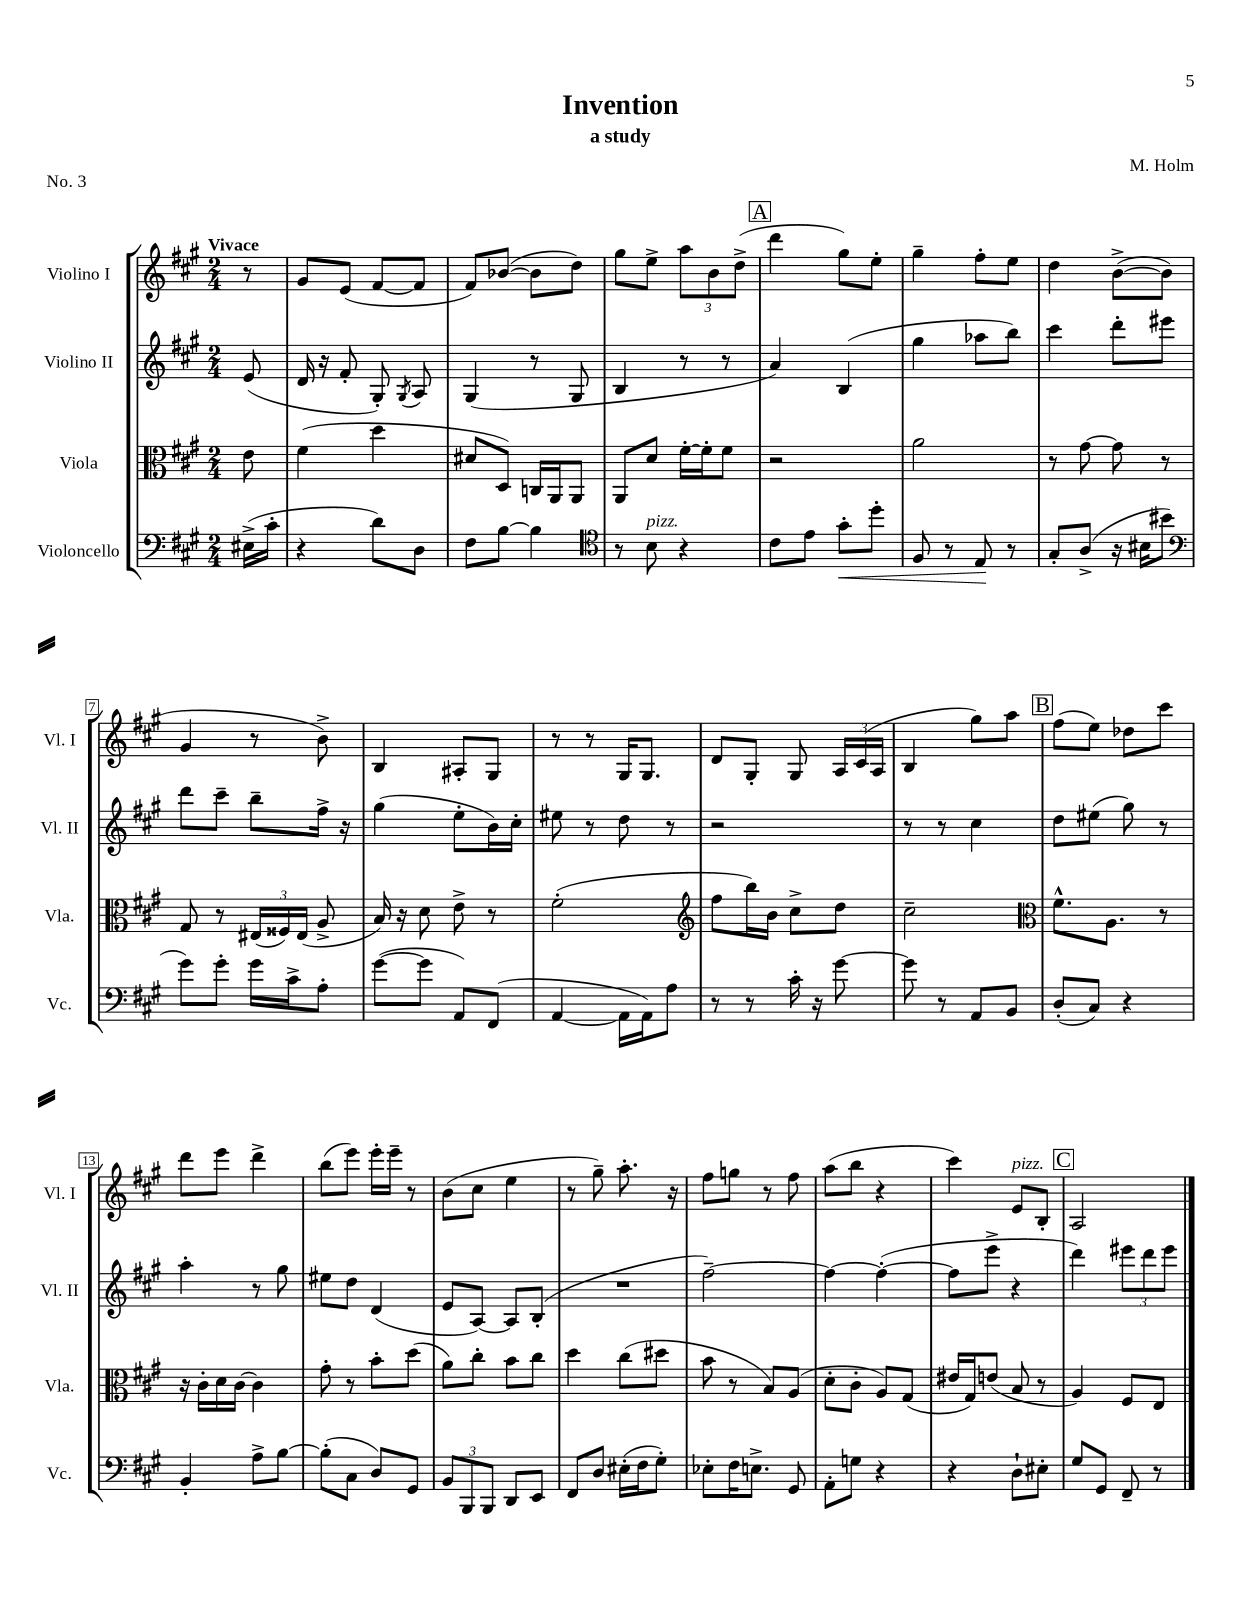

**kern	**dynam	**kern	**kern	**kern
*part4	*part4	*part3	*part2	*part1
*staff4	*staff4	*staff3	*staff2	*staff1
*I"Violoncello	*	*I"Viola	*I"Violino II	*I"Violino I
*I'Vc.	*	*I'Vla.	*I'Vl. II	*I'Vl. I
*clefF4	*	*clefC3	*clefG2	*clefG2
*k[f#c#g#]	*	*k[f#c#g#]	*k[f#c#g#]	*k[f#c#g#]
*M2/4	*	*M2/4	*M2/4	*M2/4
=	=	=	=	=
!	!	!	!	!LO:TX:a:B:t=Vivace
(16E#X^\LL	.	8e\	(8e/	8r
16c#'\JJ	.	.	.	.
=1	=1	=1	=1	=1
4r	.	(4f#\	16d/	8g#/L
.	.	.	16r	.
.	.	.	8f#'/	(8e/J
8d\L)	.	4dd\	8G#'/)	[8f#/L
.	.	.	8qG#/	.
8D\J	.	.	8A/	8f#/J]
=2	=2	=2	=2	=2
8F#\L	.	8d#X/L	(4G#/	8f#/L)
[8B\J	.	8D/J)	.	([8b-X/J
4B\]	.	16Cn/LL	8r	8b-\L]
.	.	16AA/J	.	.
.	.	8AA/J	8G#/	8dd\J)
=3	=3	=3	=3	=3
*clefC4	*	*	*	*
8r	.	8AA/L	4B/	8gg#\L
!LO:TX:a:i:t=pizz.	!	!	!	!
8B\	.	8d/J	.	8ee^\J
4r	.	[16f#'\LL	8r	12aa\L
.	.	16f#'\J]	.	.
.	.	.	.	12b\
.	.	8f#\J	8r	.
.	.	.	.	(12dd^\J
!!LO:REH:place=s1:t=A
=4	=4	=4	=4	=4
8c#\L	.	2r	4a/)	4ddd\
8e\J	.	.	.	.
!	!LO:HP:b	!	!	!
8g#'\L	<	.	(4B/	8gg#\L)
8dd'\J	.	.	.	8ee'\J
=5	=5	=5	=5	=5
8F#/	.	2a\	4gg#\	4gg#~\
8r	.	.	.	.
8E/	.	.	8aa-X\L	8ff#'\L
8r	[	.	8bb\J)	8ee\J
=6	=6	=6	=6	=6
8G#'/L	.	8r	4ccc#\	4dd\
(8A^/J	.	[8g#\	.	.
16r	.	8g#\]	8ddd'\L	([8b^\L
16B#X\KL	.	.	.	.
8b#X\J	.	8r	8eee#X\J	8b\J]
!!LO:LB:g=z
=7	=7	=7	=7	=7
*clefF4	*	*	*	*
8g#\L)	.	8G#/	8ddd\L	4g#/
8g#'\J	.	8r	8ccc#~\J	.
16g#\LL	.	(24E#X/LL	8bb~\L	8r
.	.	24F##X/)	.	.
16c#^\J	.	.	.	.
.	.	(24E#/JJ	.	.
8A'\J	.	8A^/	16ff#^\Jk	8b^\)
.	.	.	16r	.
=8	=8	=8	=8	=8
([8g#\L	.	16B/)	(4gg#\	4B/
.	.	16r	.	.
8g#\J]	.	8d\	.	.
8AA/L)	.	8e^\	8ee'\L	8A#X'/L
(8FF#/J	.	8r	16b\L)	8G#/J
.	.	.	16cc#'\JJ	.
=9	=9	=9	=9	=9
[4AA/	.	(2f#'\	8ee#X\	8r
.	.	.	8r	8r
16AA\LL]	.	.	8dd\	16G#/KL
16AA\J)	.	.	.	8.G#/J
8A\J	.	.	8r	.
=10	=10	=10	=10	=10
*	*	*clefG2	*	*
8r	.	8ff#\L	2r	8d/L
8r	.	16bb\L)	.	8G#'/J
.	.	16b\JJ	.	.
16c#'\	.	8cc#^\L	.	8G#/
16r	.	.	.	.
[8g#\	.	8dd\J	.	24A/LL
.	.	.	.	(24c#/
.	.	.	.	24A/JJ
=11	=11	=11	=11	=11
8g#\]	.	2cc#~\	8r	4B/
8r	.	.	8r	.
8AA/L	.	.	4cc#\	8gg#\L)
8BB/J	.	.	.	8aa\J
!!LO:REH:place=s1:t=B
=12	=12	=12	=12	=12
*	*	*clefC3	*	*
(8D'/L	.	8.f#^^\L	8dd\L	(8ff#\L
8C#/J)	.	.	(8ee#X\J	8ee\J)
.	.	8.A\J	.	.
4r	.	.	8gg#\)	8dd-X\L
.	.	8r	8r	8ccc#\J
!!LO:LB:g=z
=13	=13	=13	=13	=13
4BB'/	.	16r	4aa'\	8ddd\L
.	.	16c#'\LL	.	.
.	.	16d\	.	8eee\J
.	.	[16c#\JJ	.	.
8A^\L	.	4c#\]	8r	4ddd^\
[8B\J	.	.	8gg#\	.
=14	=14	=14	=14	=14
(8B'\L]	.	8g#'\	8ee#X\L	(8bb\L
8C#\J	.	8r	8dd\J	8eee\J)
8D/L)	.	8b'\L	(4d/	16eee'\LL
.	.	.	.	16eee~\JJ
8GG#/J	.	(8dd\J	.	8r
=15	=15	=15	=15	=15
12BB/L	.	8a\L)	8e/L	(8b\L
12BBB/	.	.	.	.
.	.	8cc#'\J	[8A/J)	8cc#\J
12BBB/J	.	.	.	.
8DD/L	.	8b\L	8A/L]	4ee\
8EE/J	.	8cc#\J	(8B'/J	.
=16	=16	=16	=16	=16
8FF#/L	.	4dd\	2r	8r
8D/J	.	.	.	8gg#~\)
(16E#X'\LL	.	(8cc#\L	.	8.aa'\
16F#\J	.	.	.	.
8G#'\J)	.	8dd#X\J	.	.
.	.	.	.	16r
=17	=17	=17	=17	=17
8E-X'\L	.	8b\	[2ff#~\)	8ff#\L
16F#\K	.	8r	.	8ggn\J
8.En^\J	.	.	.	.
.	.	8B/L)	.	8r
8GG#/	.	(8A/J	.	8ff#\
=18	=18	=18	=18	=18
8AA'\L	.	8d'\L	4ff#\_	(8aa\L
8Gn\J	.	8c#'\J	.	8bb\J
4r	.	8A/L)	(4ff#'\_	4r
.	.	(8G#/J	.	.
=19	=19	=19	=19	=19
4r	.	16e#X/LL	8ff#\L]	4ccc#\)
.	.	16G#/J)	.	.
.	.	(8en/J	8eee^\J	.
!	!	!	!	!LO:TX:a:i:t=pizz.
8D`\L	.	8B/	4r	8e/L
8E#X'\J	.	8r	.	8B'/J
!!LO:REH:place=s1:t=C
=20	=20	=20	=20	=20
8G#/L	.	4A/)	4ddd\)	2A/
8GG#/J	.	.	.	.
8FF#~/	.	8F#/L	12eee#X\L	.
.	.	.	12ddd\	.
8r	.	8E/J	.	.
.	.	.	12eee#\J	.
==	==	==	==	==
*-	*-	*-	*-	*-
